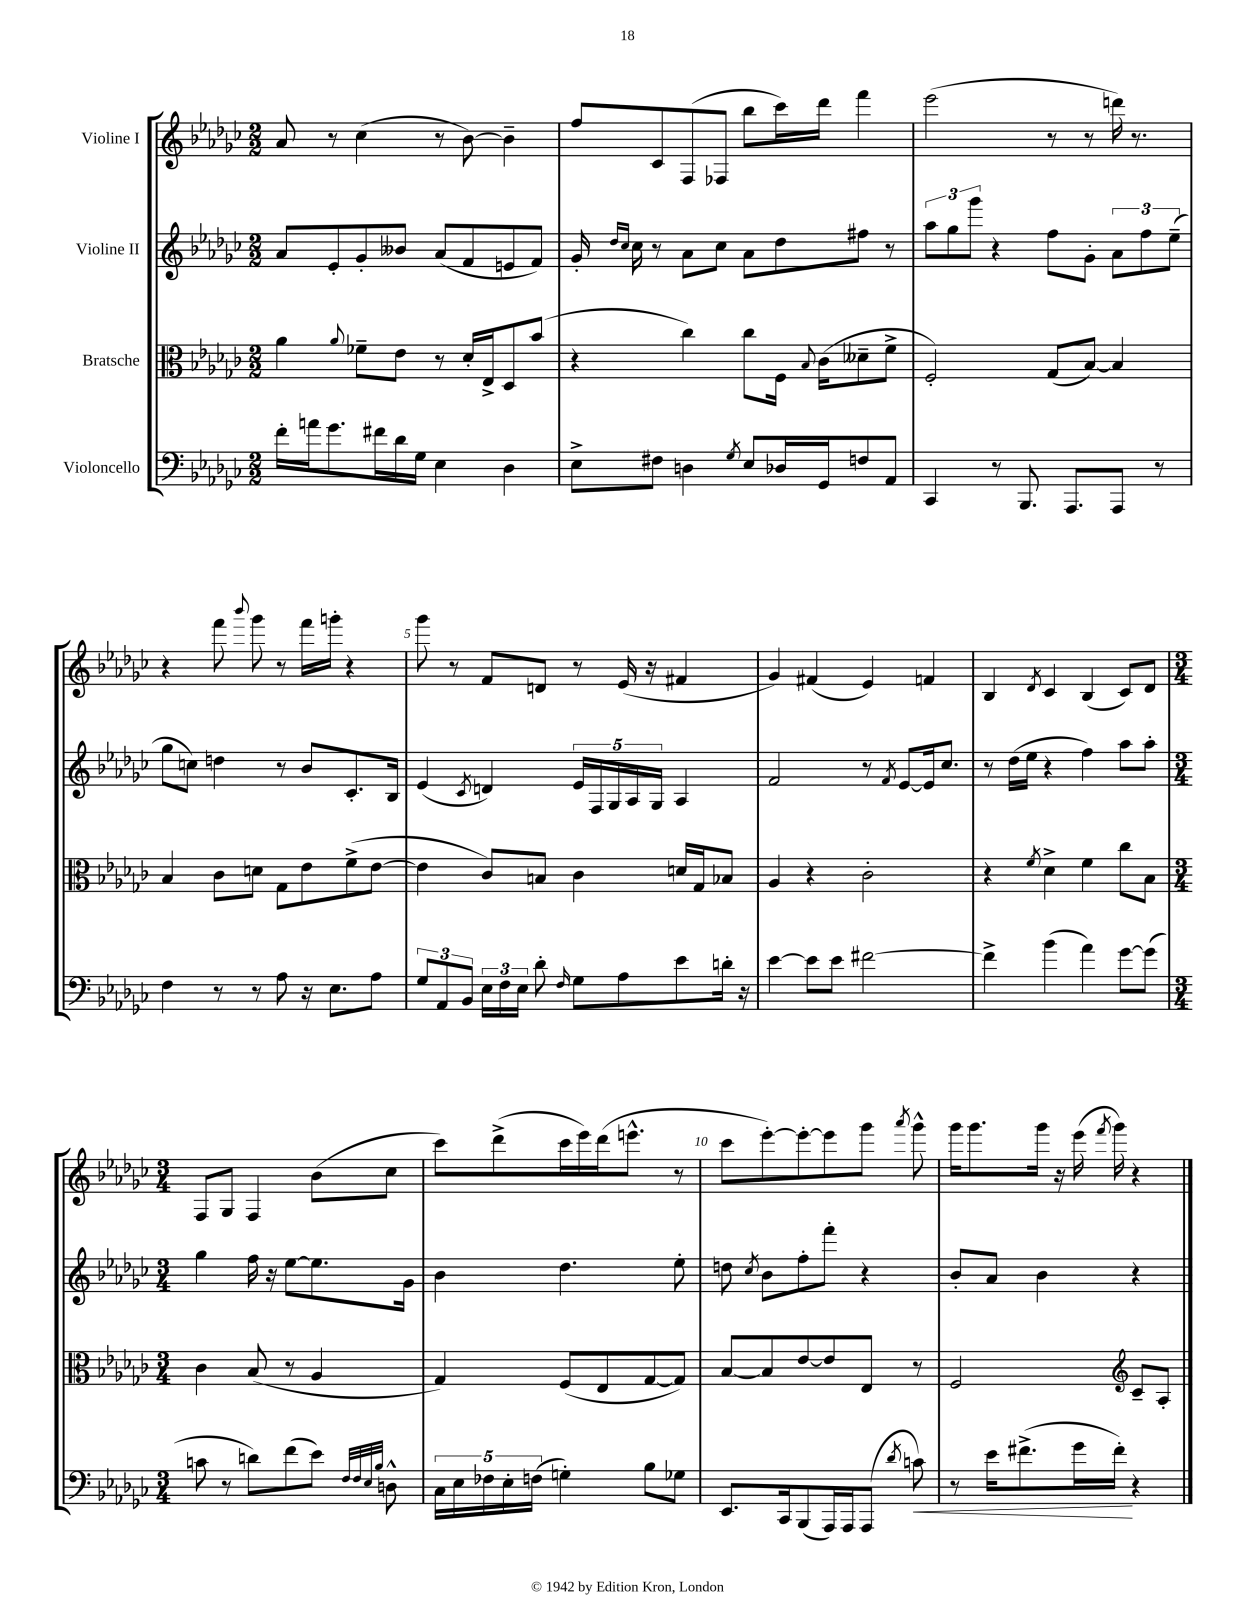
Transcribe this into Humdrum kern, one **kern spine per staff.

**kern	**kern	**kern	**kern
*staff4	*staff3	*staff2	*staff1
*clefF4	*clefC3	*clefG2	*clefG2
*k[b-e-a-d-g-c-]	*k[b-e-a-d-g-c-]	*k[b-e-a-d-g-c-]	*k[b-e-a-d-g-c-]
*M2/2	*M2/2	*M2/2	*M2/2
16f'	4a-	8a-	8a-
16a	.	.	.
8.g-	.	8e-'	8r
.	8qqa-	.	.
.	8f-~	8g-'	(4cc-
16f#	.	.	.
16d-	8e-	8b--	.
16G-	.	.	.
4E-	8r	(8a-	8r
.	16d-'	8f	[8b-)
.	16E-^	.	.
4D-	8D-	8e	4b-~]
.	(8b-	8f)	.
=	=	=	=
8E-^	4r	16g-'	8ff
.	.	16qqdd-	.
.	.	16qqcc-	.
.	.	16cc-	.
8F#	.	8r	8c-
4D	4cc-)	8a-	(8F
.	.	8cc-	8F-
8qG-	.	.	.
8E-	8cc-	8a-	8bb-
16D-	16F	8dd-	16ccc-)
.	8qqB-	.	.
16GG-	(16c-	.	16ddd-
8F	8d--~	8ff#	4fff
8AA-	8f^	8r	.
=	=	=	=
4CC-	2F')	12aa-	(2eee-
.	.	12gg-	.
.	.	12ggg-	.
8r	.	4r	.
8.BBB-	.	.	.
.	(8G-	8ff	8r
8.AAA-	.	.	.
.	[8B-)	8g-'	8r
8AAA-	4B-]	12a-	16ddd)
.	.	.	8.r
.	.	12ff	.
8r	.	.	.
.	.	(12ee-~	.
=	=	=	=
4F	4B-	8gg-	4r
.	.	8cc)	.
8r	8c-	4dd	8fff
.	.	.	8qqbbb-
8r	8d	.	8ggg-
8A-	8G-	8r	8r
16r	8e-	8b-	16fff
8.E-	.	.	16ggg'
.	(8f^	8.c-'	4r
8A-	[8e-	.	.
.	.	16B-	.
=	=	=	=
12G-	4e-]	(4e-	8ggg-
12AA-	.	.	.
.	.	.	8r
12BB-	.	.	.
.	.	8qc-	.
24E-	8c-)	4d)	8f
24F	.	.	.
24E-	.	.	.
8d-'	8B	.	8d
16qqF	.	.	.
8G-	4c-	20e-	8r
.	.	20F	.
.	.	20G-	.
8A-	.	.	(16e-
.	.	20A-	.
.	.	.	16r
.	.	20G-	.
8e-	16d	4A-	4f#
.	16G-	.	.
16d'	8B-	.	.
16r	.	.	.
=	=	=	=
[4e-	4A-	2f	4g-)
8e-]	4r	.	(4f#
8e-	.	.	.
[2f#	2c-'	8r	4e-)
.	.	8qf	.
.	.	[8e-	.
.	.	16e-]	4f
.	.	8.cc-	.
=	=	=	=
4f#^]	4r	8r	4B-
.	.	(16dd-	.
.	.	16ee-	.
.	8qf	.	8qd-
(4b-	4d-^	4r	4c-
4a-)	4f	4ff)	(4B-
[8g-	8cc-	8aa-	8c-)
(8g-]	8B-	8aa-'	8d-
=	=	=	=
*M3/4	*M3/4	*M3/4	*M3/4
8c	4c-	4gg-	8F
8r	.	.	8G-
8d)	(8B-	16ff	4F
.	.	16r	.
(8f	8r	[8ee-	.
8e-)	4A-	8.ee-]	(8b-
32qqF	.	.	.
32qqF	.	.	.
32qqE-	.	.	.
32qqB-	.	.	.
8D^^	.	.	8cc-
.	.	16g-	.
=	=	=	=
20C-	4G-)	4b-	8ccc-)
20E-	.	.	.
20F-	.	.	.
.	.	.	(8ddd-^
20E-'	.	.	.
(20F	.	.	.
4G')	(8F	4.dd-	16ccc-
.	.	.	16eee-)
.	8E-	.	(16ddd-
.	.	.	8.eee^^
8B-	[8G-	.	.
8G-	8G-])	8ee-'	8r
=	=	=	=
8.EE-	[8B-	8dd	8ccc-
.	.	8qcc-	.
.	8B-]	8b-	[8eee-')
16CC-	.	.	.
(8BBB-	[8e-	8ff'	8eee-'_
16AAA-)	8e-]	8fff'	8eee-]
16AAA-	.	.	.
(8AAA-	8E-	4r	8ggg-
8qd-	.	.	8qaaa-
8c)	8r	.	8ggg-^^
=	=	=	=
8r	2F	8b-'	16ggg-
.	.	.	8.ggg-
16e-	.	8a-	.
(8.f#^	.	.	.
.	.	4b-	16ggg-
.	.	.	16r
16g-	.	.	(16eee-
.	.	.	8qfff
16f#')	.	.	16ggg-)
*	*clefG2	*	*
4r	8c-~	4r	4r
.	8A-'	.	.
==	==	==	==
*-	*-	*-	*-
